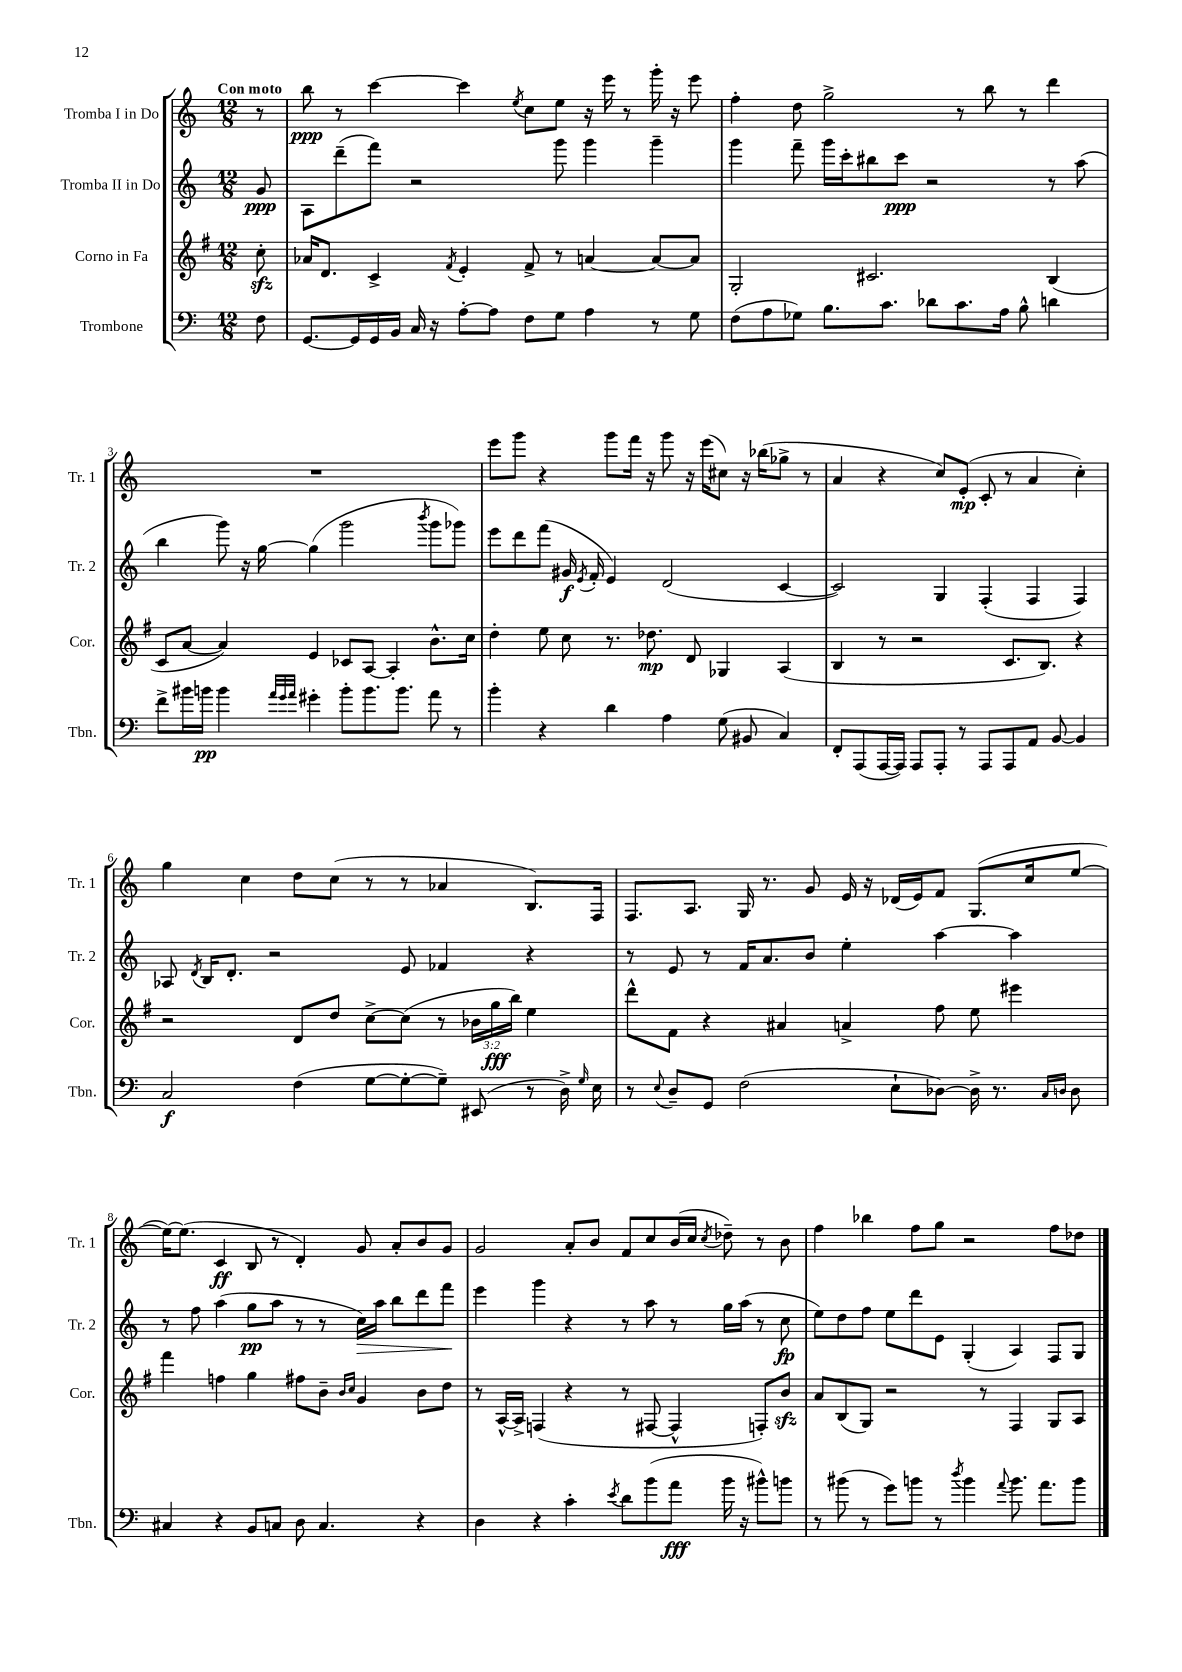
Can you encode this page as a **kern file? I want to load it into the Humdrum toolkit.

**kern	**dynam	**kern	**dynam	**kern	**dynam	**kern	**dynam
*part4	*part4	*part3	*part3	*part2	*part2	*part1	*part1
*staff4	*staff4	*staff3	*staff3	*staff2	*staff2	*staff1	*staff1
*I"Trombone	*	*I"Corno in Fa	*	*I"Tromba II in Do	*	*I"Tromba I in Do	*
*I'Tbn.	*	*I'Cor.	*	*I'Tr. 2	*	*I'Tr. 1	*
*clefF4	*	*clefG2	*	*clefG2	*	*clefG2	*
*k[]	*	*k[f#]	*	*k[]	*	*k[]	*
*M12/8	*	*M12/8	*	*M12/8	*	*M12/8	*
=	=	=	=	=	=	=	=
!	!	!	!	!	!	!LO:TX:a:B:t=Con moto	!
8F\	.	8cczz'\	.	8g/	ppp	8r	.
=1	=1	=1	=1	=1	=1	=1	=1
[8.GG/L	.	16a-X/KL	.	8A\L	.	8bb\	ppp
.	.	8.d/J	.	.	.	.	.
.	.	.	.	(8ddd~\	.	8r	.
16GG/L]	.	.	.	.	.	.	.
16GG/	.	4c^/	.	8fff\J)	.	[4ccc\	.
16BB/JJ	.	.	.	.	.	.	.
16C/	.	.	.	2r	.	.	.
16r	.	.	.	.	.	.	.
.	.	8qf#/	.	.	.	.	.
[8A'\L	.	4e'/	.	.	.	4ccc\]	.
8A\J]	.	.	.	.	.	.	.
.	.	.	.	.	.	8qee/	.
8F\L	.	8f#^/	.	.	.	8cc\L	.
8G\J	.	8r	.	8ggg\	.	8ee\J	.
4A\	.	[4an/	.	4ggg\	.	16r	.
.	.	.	.	.	.	16eee\	.
.	.	.	.	.	.	8r	.
8r	.	8a/L_	.	4ggg~\	.	16ggg'\	.
.	.	.	.	.	.	16r	.
8G\	.	8a/J]	.	.	.	8eee\	.
=2	=2	=2	=2	=2	=2	=2	=2
(8F\L	.	2G'/	.	4ggg\	.	4ff'\	.
8A\	.	.	.	.	.	.	.
8G-X\J)	.	.	.	8fff~\	.	8dd\	.
8.B\L	.	.	.	16ggg\LL	.	2gg^\	.
.	.	.	.	16ccc'\J	.	.	.
.	.	2.c#X/	.	8bb#X\	.	.	.
8.c\J	.	.	.	.	.	.	.
.	.	.	.	8ccc\J	ppp	.	.
8d-X\L	.	.	.	2r	.	.	.
8.c\	.	.	.	.	.	8r	.
.	.	.	.	.	.	8bb\	.
16A\Jk	.	.	.	.	.	.	.
8B^^\	.	.	.	.	.	8r	.
4dn\	.	(4B/	.	8r	.	4ddd\	.
.	.	.	.	(8aa\	.	.	.
!!LO:LB:g=z
=3	=3	=3	=3	=3	=3	=3	=3
8f^\L	.	8c/L	.	4bb\	.	1.r	.
16b#X\L	.	[8a/J	.	.	.	.	.
16bn\JJ	pp	.	.	.	.	.	.
4b\	.	4a/])	.	8ggg\)	.	.	.
.	.	.	.	16r	.	.	.
.	.	.	.	[16gg\	.	.	.
32qqa/LLL	.	.	.	.	.	.	.
32qqg/	.	.	.	.	.	.	.
32qqa/JJJ	.	.	.	.	.	.	.
4g#X'\	.	4e/	.	(4gg\]	.	.	.
8b'\L	.	8c-X/L	.	2ggg\	.	.	.
8.b\	.	[8A/J	.	.	.	.	.
.	.	4A'/]	.	.	.	.	.
8.b\J	.	.	.	.	.	.	.
.	.	.	.	8qbbb/	.	.	.
8a\	.	8.b^^\L	.	8ggg\L	.	.	.
8r	.	.	.	8ggg-X\J)	.	.	.
.	.	16cc\Jk	.	.	.	.	.
=4	=4	=4	=4	=4	=4	=4	=4
4b'\	.	4dd'\	.	8eee\L	.	8eee\L	.
.	.	.	.	8ddd\	.	8ggg\J	.
4r	.	8ee\	.	(8fff\J	.	4r	.
.	.	8cc\	.	16g#X/	f	.	.
.	.	.	.	8qe/	.	.	.
.	.	.	.	16f'/	.	.	.
4d\	.	8.r	.	4e/)	.	8ggg\L	.
.	.	.	.	.	.	16fff\Jk	.
.	.	8.dd-X\	mp	.	.	16r	.
4A\	.	.	.	(2d/	.	8ggg\	.
.	.	8d/	.	.	.	16r	.
.	.	.	.	.	.	(16eee\KL	.
(8G\	.	4G-X/	.	.	.	8cc#X\J)	.
8BB#X/	.	.	.	.	.	16r	.
.	.	.	.	.	.	(16bb-X\KL	.
4C/)	.	(4A/	.	[4c/	.	8gg-X^\J	.
.	.	.	.	.	.	8r	.
=5	=5	=5	=5	=5	=5	=5	=5
8FF'/L	.	4B/	.	2c/])	.	4a/	.
(8AAA/	.	.	.	.	.	.	.
[16AAA/L	.	8r	.	.	.	4r	.
16AAA/JJ])	.	.	.	.	.	.	.
8AAA/L	.	2r	.	.	.	.	.
8AAA'/J	.	.	.	4G/	.	8cc/L)	.
8r	.	.	.	.	.	(8e'/J	mp
8AAA/L	.	.	.	(4F'/	.	8c'/	.
8AAA/	.	8.c/L	.	.	.	8r	.
8AA/J	.	.	.	4F/	.	4a/	.
.	.	8.B/J)	.	.	.	.	.
[8BB/	.	.	.	.	.	.	.
4BB/]	.	4r	.	4F/)	.	4cc'\)	.
!!LO:LB:g=z
=6	=6	=6	=6	=6	=6	=6	=6
2C/	f	2r	.	8A-X/	.	4gg\	.
.	.	.	.	8qd/	.	.	.
.	.	.	.	16B/KL	.	.	.
.	.	.	.	8.d'/J	.	.	.
.	.	.	.	.	.	4cc\	.
.	.	.	.	2r	.	.	.
(4F\	.	8d/L	.	.	.	8dd\L	.
.	.	8dd/J	.	.	.	(8cc\J	.
[8G\L	.	[8cc^\L	.	.	.	8r	.
8G'\_	.	(8cc\J]	.	8e/	.	8r	.
8G~\J])	.	8r	.	4f-X/	.	4a-X/	.
(8EE#X/	.	24b-X\LL	.	.	.	.	.
.	.	24gg\	fff	.	.	.	.
.	.	24bb\JJ)	.	.	.	.	.
8r	.	4ee\	.	4r	.	8.B/L)	.
16D^\)	.	.	.	.	.	.	.
16qqG/	.	.	.	.	.	.	.
16E\	.	.	.	.	.	16F/Jk	.
=7	=7	=7	=7	=7	=7	=7	=7
8r	.	8ddd^^\L	.	8r	.	8.F/L	.
8qqE/	.	.	.	.	.	.	.
8D~/L	.	8f#\J	.	8e/	.	.	.
.	.	.	.	.	.	8.A/J	.
8GG/J	.	4r	.	8r	.	.	.
(2F\	.	.	.	16f/KL	.	16G/	.
.	.	.	.	8.a/	.	8.r	.
.	.	4a#X/	.	.	.	.	.
.	.	.	.	8b/J	.	8g/	.
.	.	4an^/	.	4ee'\	.	16e/	.
.	.	.	.	.	.	16r	.
8E`\L	.	.	.	.	.	(16d-X/LL	.
.	.	.	.	.	.	16e/J)	.
[8D-X\J)	.	8ff#\	.	[4aa\	.	8f/J	.
16D-^\]	.	8ee\	.	.	.	(8.G/L	.
8.r	.	.	.	.	.	.	.
.	.	4eee#X\	.	4aa\]	.	.	.
.	.	.	.	.	.	16cc/k	.
16qqC/LL	.	.	.	.	.	.	.
16qqDn/JJ	.	.	.	.	.	.	.
8D\	.	.	.	.	.	[8ee/J	.
!!LO:LB:g=z
=8	=8	=8	=8	=8	=8	=8	=8
4C#X/	.	4fff#\	.	8r	.	16ee\KL_)	.
.	.	.	.	.	.	(8.ee\J]	.
.	.	.	.	8ff\	.	.	.
4r	.	4ffn\	.	(4aa\	.	4c/	ff
8BB/L	.	4gg\	.	8gg\L	pp	8B/	.
8Cn/J	.	.	.	8aa\J	.	8r	.
8D\	.	8ff#X\L	.	8r	.	4d'/)	.
4.C/	.	8b~\J	.	8r	.	.	.
.	.	16qqb/LL	.	.	.	.	.
.	.	16qqcc/JJ	.	.	.	.	.
!	!	!	!	!	!LO:HP:b	!	!
.	.	4g/	.	16cc\LL)	>	8g/	.
.	.	.	.	16aa\JJ	.	.	.
.	.	.	.	8bb\L	.	8a'/L	.
4r	.	8b\L	.	8ddd\	.	8b/	.
.	.	8dd\J	.	8fff\J	.	8g/J	.
.	.	.	.	.	]	.	.
=9	=9	=9	=9	=9	=9	=9	=9
4D\	.	8r	.	4eee\	.	2g/	.
.	.	[16A^^/LL	.	.	.	.	.
.	.	16A^/JJ]	.	.	.	.	.
4r	.	(4Fn/	.	4ggg\	.	.	.
4c'\	.	4r	.	4r	.	8a'/L	.
.	.	.	.	.	.	8b/J	.
8qe/	.	.	.	.	.	.	.
8d\L	.	8r	.	8r	.	8f/L	.
(8b\	.	[8F#X/	.	8aa\	.	8cc/	.
8a\J	fff	4F#^^/]	.	8r	.	(16b/L	.
.	.	.	.	.	.	16cc/JJ	.
.	.	.	.	.	.	8qcc/	.
16b\	.	.	.	16gg\LL	.	8dd-X~\)	.
16r	.	.	.	(16aa\JJ	.	.	.
8b#X^^\L)	.	8Fn'/L)	.	8r	.	8r	.
8bn\J	.	8bzz/J	.	8cc\	fp	8b\	.
=10	=10	=10	=10	=10	=10	=10	=10
8r	.	8a/L	.	8ee\L)	.	4ff\	.
(8b#X\	.	(8B/	.	8dd\	.	.	.
8r	.	8G/J)	.	8ff\J	.	4bb-X\	.
8g\L)	.	2r	.	8ee\L	.	.	.
8bn\J	.	.	.	8ddd\	.	8ff\L	.
8r	.	.	.	8e\J	.	8gg\J	.
8qdd/	.	.	.	.	.	.	.
4b\	.	.	.	(4G'/	.	2r	.
.	.	8r	.	.	.	.	.
8qqa/	.	.	.	.	.	.	.
8.b\	.	4F#/	.	4A/)	.	.	.
8.a\L	.	.	.	.	.	.	.
.	.	8G/L	.	8F/L	.	8ff\L	.
8b\J	.	8A/J	.	8G/J	.	8dd-X\J	.
==	==	==	==	==	==	==	==
*-	*-	*-	*-	*-	*-	*-	*-
